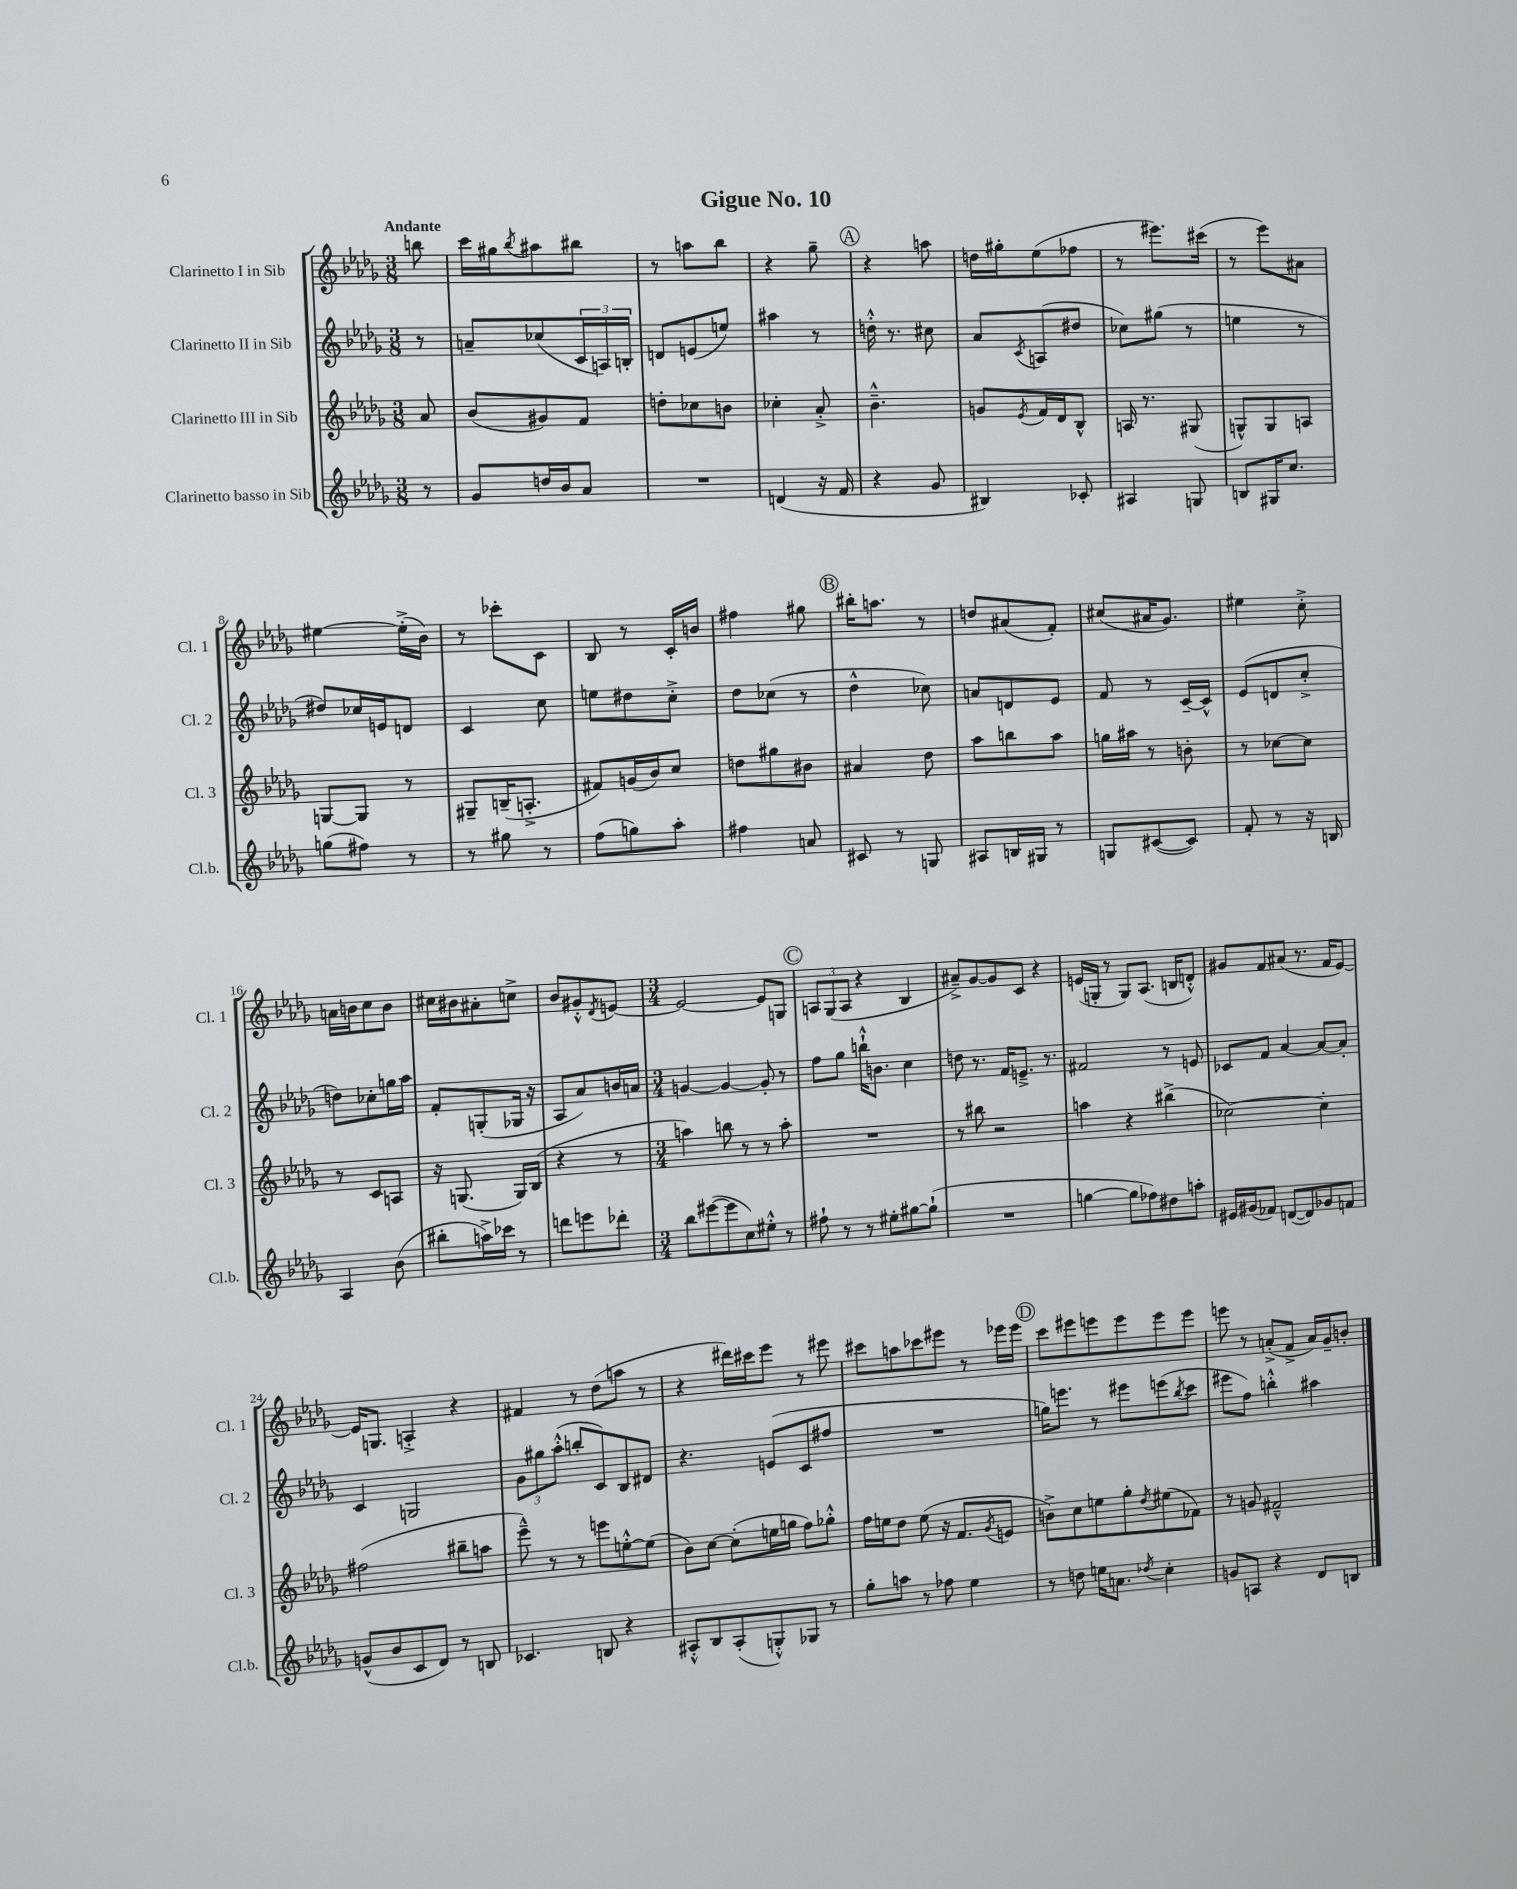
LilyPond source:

\header { title = "Gigue No. 10" }
<<
\new StaffGroup <<
\new Staff = "s0" \with { instrumentName = "Clarinetto I in Sib" shortInstrumentName = "Cl. 1" } {
    \clef treble \key des \major \numericTimeSignature \time 3/8 \partial 8 \tempo "Andante"
    b''8 |
    c'''16 gis''16 \acciaccatura { bes''8 } ais''8 bis''8 |
    r8 a''8 bes''8 |
    r4 ges''8-- |
    \mark \markup { \circle "A" } r4 a''8 |
    d''16 gis''16-. ees''8( fes''8 |
    r8 eis'''8.) cis'''16( |
    r8 ees'''8) ais'8 |
    eis''4~ eis''16-.->( bes'16) |
    r8 ces'''8-. c'8 |
    bes8 r8 c'16-. b'16 |
    fis''4 gis''8 |
    \mark \markup { \circle "B" } bis''16-. a''8. r8 |
    d''8 ais'8( f'8-.) |
    cis''8( ais'16 ges'8.) |
    eis''4 c''8-.-> |
    a'16 b'16 c''8 b'8 |
    cis''16 bis'16 ais'8-. c''8-> |
    bes'8 gis'8-.-^ \acciaccatura { des'8 } e'8~ |
    \numericTimeSignature \time 3/4 e'2~ e'8 g8 |
    \mark \markup { \circle "C" } \tuplet 3/2 { a8 ges8( a8 } r4 bes4 |
    ais'8--->) ges'8~ ges'8 c'8 r4 |
    e'16( g16-. r8 g8) aes8.( b16 d'8-.-^) |
    gis'8 f'8 ais'8( r8. f'16 ees'8~) |
    ees'16 g8. a4-.-> r4 |
    fis'4 r8 des''8( a''8 r8 |
    r4 dis'''16) cis'''16 ees'''8 r8 eis'''8 |
    cis'''8 a''8 ces'''8 eis'''8 r8 ees'''16 ees'''16 |
    \mark \markup { \circle "D" } c'''8 eis'''8 e'''8 e'''8 e'''8 e'''8 |
    e'''8 r8 a'8-.->( f'8-> a'16) ges'16-- b'8-. \bar "|." |
}
\new Staff = "s1" \with { instrumentName = "Clarinetto II in Sib" shortInstrumentName = "Cl. 2" } {
    \clef treble \key des \major \numericTimeSignature \time 3/8 \partial 8
    r8 |
    a'8-- ces''8( \tuplet 3/2 { c'16 a16) b16-. } |
    d'8 e'8( e''8) |
    ais''4 r8 |
    \mark \markup { \circle "A" } d''16-.-^ r8. cis''8 |
    aes'8 \acciaccatura { c'8 } a8( dis''8 |
    ces''8) gis''8( r8 |
    e''4 r8 |
    dis''8) ces''16 e'16 d'8 |
    c'4 c''8 |
    e''8 dis''8 c''8-.-> |
    des''8 ces''8( r8 |
    \mark \markup { \circle "B" } des''4-^ ces''8) |
    a'8 d'8 ees'8 |
    f'8 r8 c'16~-- c'16-^ |
    ees'8( d'8 c''8-.-> |
    d''8) ces''8-. g''16 aes''16 |
    f'8-. g8-.( ges16 r16 |
    aes8 aes'8) b'16 a'16 |
    \numericTimeSignature \time 3/4 g'4~ g'4~ g'8-. r8 |
    \mark \markup { \circle "C" } f''8 ges''8 b''16-!-^ b'8. c''4 |
    d''8 r8. f'16 e'8.---> r8. |
    fis'2 r8 e'8 |
    ces'8 f'8 aes'4~ aes'8~ aes'8-. |
    c'4 g2 |
    \tuplet 3/2 { ges'8 gis''8 aes''8-.-^( } b''8-. c'8) bes8 dis'8 |
    r4. e'8( c'8 fis''8 |
    R2. |
    \mark \markup { \circle "D" } g''16) e'''8. r8 eis'''8 e'''8( \acciaccatura { bes''8 } c'''8 |
    eis'''8 f''8) b''4-.-^ ais''4 \bar "|." |
}
\new Staff = "s2" \with { instrumentName = "Clarinetto III in Sib" shortInstrumentName = "Cl. 3" } {
    \clef treble \key des \major \numericTimeSignature \time 3/8 \partial 8
    aes'8 |
    bes'8( gis'8) f'8 |
    d''8-. ces''8 b'8 |
    ces''4-. aes'8-.-> |
    \mark \markup { \circle "A" } bes'4.---^ |
    g'8 \acciaccatura { ees'8 } f'16 des'16 bes8-^ |
    a16 r8. gis8( |
    g8-^) g8 a8 |
    g8~ g8 r8 |
    gis8-- b16--( a8.-.-> |
    fis'8) g'16( bes'16) c''8 |
    d''8 gis''8 bis'8 |
    \mark \markup { \circle "B" } ais'4 des''8 |
    aes''8 b''8 aes''8 |
    g''16 ais''16 r8 b'8-. |
    r8 ces''8~ ces''8 |
    r8 c'8 a8 |
    r16 g8.( g16) bes16( |
    r4 r8 |
    \numericTimeSignature \time 3/4 a''4) b''8 r8 r8 a''8-. |
    \mark \markup { \circle "C" } R2. |
    r8 bis''8 r2 |
    a''4 r4 bis''4->( |
    ces''2~) ces''4-. |
    fis''2( bis''8-- a''8 |
    ees'''8---^) r8 r8 e'''8 e''8~-.-^ e''8( |
    bes'8) c''8~ c''8-.( e''16 g''16 f''8) ges''8-.-^ |
    f''16 e''16 des''8 e''8( r16 f'8. \acciaccatura { ges'8 } e'8 |
    \mark \markup { \circle "D" } b'8->) c''8 e''8 ges''8-. \acciaccatura { des''8 } eis''8( fes'8) |
    r8 g'8 fis'2---^ \bar "|." |
}
\new Staff = "s3" \with { instrumentName = "Clarinetto basso in Sib" shortInstrumentName = "Cl.b." } {
    \clef treble \key des \major \numericTimeSignature \time 3/8 \partial 8
    r8 |
    ges'8 d''16 bes'16 aes'8 |
    R4. |
    d'4( r16 f'16 |
    \mark \markup { \circle "A" } r4 ges'8 |
    bis4) ces'8-. |
    ais4 g8 |
    b8 gis16 c''8. |
    g''8( fis''8) r8 |
    r8 gis''8 r8 |
    f''8( g''8) aes''8-. |
    fis''4 a'8 |
    \mark \markup { \circle "B" } cis'8 r8 g8 |
    ais8 b16 gis16 r8 |
    g8 cis'8~( cis'8) |
    f'8-. r8 r16 b16 |
    aes4 bes'8( |
    bis''8-. a''16->) ces'''16 r8 |
    d'''8 e'''8 des'''8-. |
    \numericTimeSignature \time 3/4 bes''8 eis'''8~( eis'''8 c''8) eis''8-.-^ r8 |
    \mark \markup { \circle "C" } fis''8-! r8 r8 eis''8-. gis''8~ gis''8-!( |
    R2. |
    g''4~ g''8 fes''8) dis''8 a''8-. |
    eis'16 gis'16( fes'8) d'8~( d'8) ges'8 f'8 |
    g'8-^( bes'8 c'8 des'8) r8 b8 |
    ces'4. b8 r4 |
    ais8-.-^ bes8 ais8-.( g8-.-^) ges8 r8 |
    ges''8-. a''8 r8 fes''8 ees''4 |
    \mark \markup { \circle "D" } r8 d''8 e''16 a'8. \acciaccatura { des''8 } c''4-. |
    g'8 a8 r4 des'8 b8 \bar "|." |
}
>>
>>
